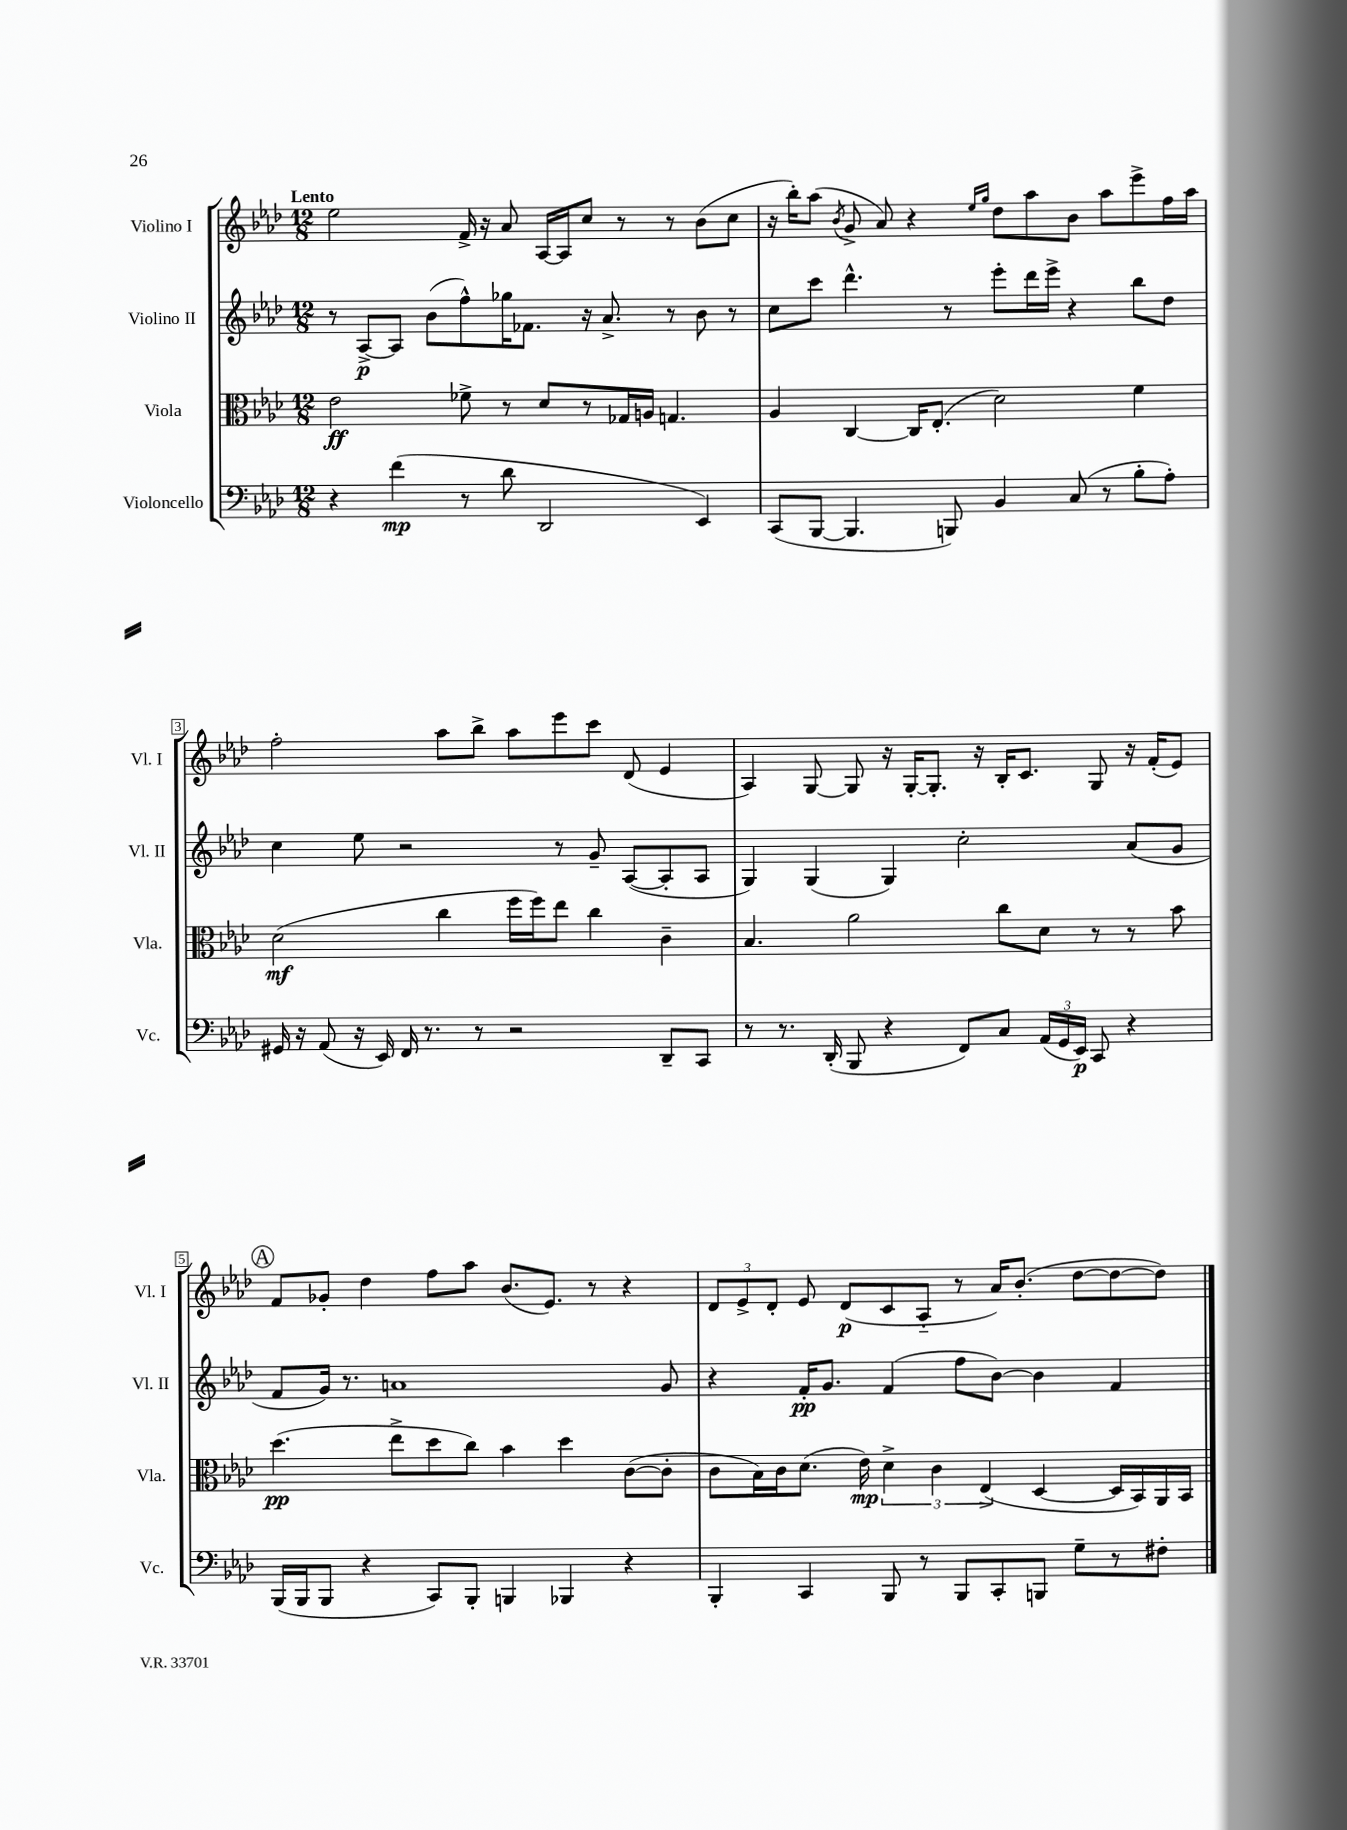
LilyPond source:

<<
\new StaffGroup <<
\new Staff = "s0" \with { instrumentName = "Violino I" shortInstrumentName = "Vl. I" } {
    \clef treble \key aes \major \numericTimeSignature \time 12/8 \tempo "Lento"
    \autoBeamOff ees''2 f'16-> r16 aes'8 aes16[~ aes16 c''8] r8 r8 bes'8[( c''8] |
    r16 bes''16[-.) aes''8]( \acciaccatura { bes'8 } g'8-> aes'8) r4 \grace { ees''16[ g''16] } des''8[ aes''8 bes'8] aes''8[ ees'''8-> f''16 aes''16] |
    f''2-. aes''8[ bes''8]-> aes''8[ ees'''8 c'''8] des'8( ees'4 |
    aes4) g8~ g8 r16 g16[~-. g8.]-. r16 bes16[-. c'8.] g8 r16 f'16[-.( ees'8]) |
    \mark \markup { \circle "A" } f'8[ ges'8]-. des''4 f''8[ aes''8] bes'8.[( ees'8.]) r8 r4 |
    \tuplet 3/2 { des'8[ ees'8-> des'8]-. } ees'8 des'8[\p( c'8 aes8]-_ r8 aes'16[) bes'8.]-.( des''8[~ des''8~ des''8]) \bar "|." |
}
\new Staff = "s1" \with { instrumentName = "Violino II" shortInstrumentName = "Vl. II" } {
    \clef treble \key aes \major \numericTimeSignature \time 12/8
    \autoBeamOff r8 aes8[~->\p aes8] bes'8[( f''8-^) ges''16 fes'8.] r16 aes'8.-> r8 bes'8 r8 |
    c''8[ c'''8] des'''4.-^ r8 ees'''8[-. des'''16 ees'''16]-> r4 bes''8[ des''8] |
    c''4 ees''8 r2 r8 g'8-- aes8[~( aes8-. aes8] |
    g4) g4( g4) c''2-. aes'8[( g'8] |
    \mark \markup { \circle "A" } f'8[ g'16]) r8. a'1 g'8 |
    r4 f'16[-.\pp g'8.] f'4( f''8[ bes'8]~) bes'4 f'4 \bar "|." |
}
\new Staff = "s2" \with { instrumentName = "Viola" shortInstrumentName = "Vla." } {
    \clef alto \key aes \major \numericTimeSignature \time 12/8
    \autoBeamOff ees'2\ff fes'8-> r8 des'8[ r8 ges16 a16] g4. |
    aes4 c4~ c16[ ees8.]-.( des'2) f'4 |
    des'2\mf( c''4 f''16[ f''16) ees''8] c''4 c'4-- |
    bes4. aes'2 c''8[ des'8] r8 r8 bes'8 |
    \mark \markup { \circle "A" } des''4.\pp( ees''8[-> des''8 c''8]) bes'4 des''4 c'8[~( c'8]-. |
    c'8[ bes16) c'16 des'8.]( ees'16\mp) \tuplet 3/2 { des'4-> c'4 ees4->( } des4~ des16[ bes,16) aes,16 bes,16] \bar "|." |
}
\new Staff = "s3" \with { instrumentName = "Violoncello" shortInstrumentName = "Vc." } {
    \clef bass \key aes \major \numericTimeSignature \time 12/8
    \autoBeamOff r4 f'4\mp( r8 des'8 des,2 ees,4) |
    c,8[( bes,,8]~ bes,,4. b,,8) bes,4 c8( r8 bes8[-. aes8]-.) |
    gis,16 r16 aes,8( r16 ees,16) f,16 r8. r8 r2 des,8[-- c,8] |
    r8 r8. des,16-.( bes,,8 r4 f,8[) c8] \tuplet 3/2 { aes,16[( g,16 ees,16]\p) } c,8 r4 |
    \mark \markup { \circle "A" } bes,,16[( bes,,16 bes,,8] r4 c,8[) bes,,8]-. b,,4 bes,,4 r4 |
    bes,,4-. c,4 bes,,8 r8 bes,,8[ c,8-. b,,8] g8[-- r8 fis8]-. \bar "|." |
}
>>
>>
\layout { \context { \Score \override BarNumber.stencil = #(make-stencil-boxer 0.1 0.3 ly:text-interface::print) } }
